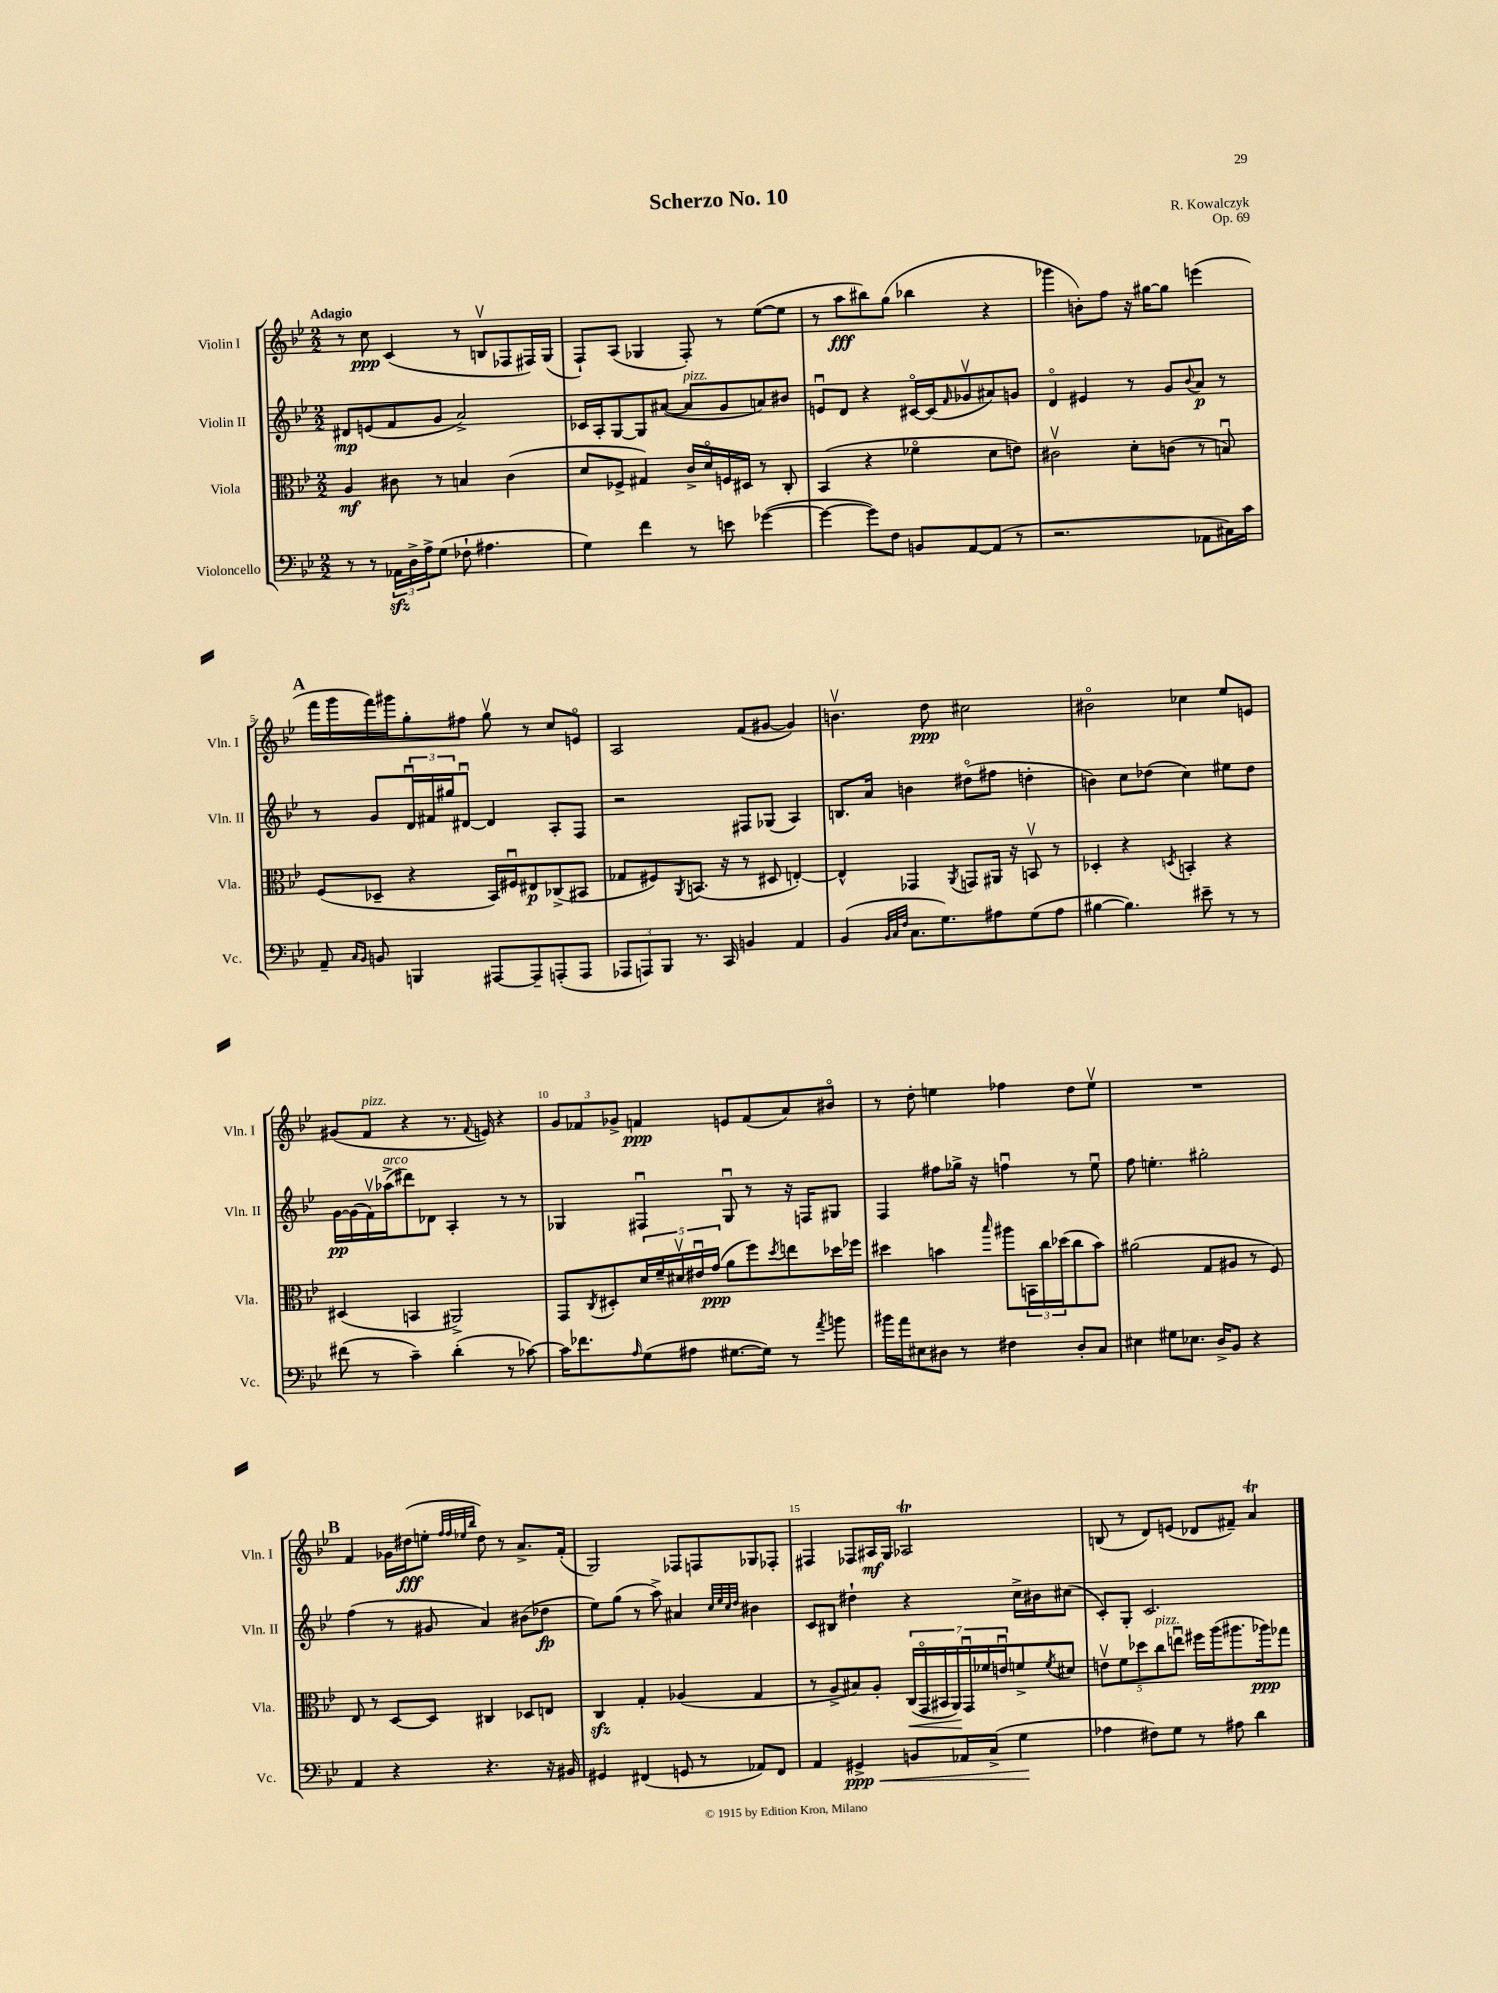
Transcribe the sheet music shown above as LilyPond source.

\header { title = "Scherzo No. 10" composer = "R. Kowalczyk" opus = "Op. 69" }
<<
\new StaffGroup <<
\new Staff = "s0" \with { instrumentName = "Violin I" shortInstrumentName = "Vln. I" } {
    \clef treble \key bes \major \numericTimeSignature \time 2/2 \tempo "Adagio"
    r8 c''8\ppp c'4( r8 b8\upbow fes8 fis16) g16( |
    f8-!) a8( ges4 f8-.) r8 ees''8~( ees''8 |
    r8 a''8\fff bis''8) g''8( bes''4 r4 |
    ges'''4 b'8-.) f''8 r16 gis''16~ gis''8 e'''4( |
    \mark \markup { \bold "A" } f'''16 g'''16 f'''16) gis'''16 g''8-. fis''8 g''8\upbow r8 c''8 e'8\flageolet |
    a2 f'8( gis'8~ gis'4) |
    b'4.\upbow d''8\ppp cis''2 |
    bis'2\flageolet ces''4 ees''8 e'8 |
    gis'8( f'8^\markup { \italic "pizz." } r4 r8. \appoggiatura { f'8 } e'16) r4 |
    \tuplet 3/2 { g'8 fes'8 ges'8-> } f'4\ppp e'8 f'8( a'8) bis'8\flageolet |
    r8 d''8-. e''4 fes''4 d''8 e''8\upbow |
    R1 |
    \mark \markup { \bold "B" } f'4 ges'16 dis''16\fff( e''8-. \grace { f''32 f''32 ees''32 bes''32 } dis''8) r8 a'8.-> f'16-.( |
    g2) fes8 f8 ges8 fes8-. |
    fis4 fes8 ais16\mf g16 aes2\trill |
    b8( r8 d'8) e'8( des'8 fis'8--) a'4\trill \bar "|." |
}
\new Staff = "s1" \with { instrumentName = "Violin II" shortInstrumentName = "Vln. II" } {
    \clef treble \key bes \major \numericTimeSignature \time 2/2
    dis'8\mp e'8( f'8 g'8 a'2->) |
    ces'16 a16-. g8~ g8 ais'8~( ais'8^\markup { \italic "pizz." } g'8 a'8) bis'8 |
    e'8\downbow d'8 r4 cis'16~\flageolet cis'16( \grace { f'16 } ges'8\upbow ais'8) g'8 |
    d'4\flageolet eis'4 r8 g'8 \appoggiatura { bes'8 } a'8\p r8 |
    \mark \markup { \bold "A" } r8 g'8 \tuplet 3/2 { d'16\downbow fis'16 gis''16 } dis'8~\downbow dis'4 a8-. f8 |
    r2 fis8 ges8( a4) |
    b8. a'16 b'4 dis''8\flageolet( fis''8 d''4-. |
    b'4) c''8 des''8( c''4) eis''8 des''8 |
    g'16~\pp g'16( f'16\upbow) aes''16->^\markup { \italic "arco" }( dis'''8) des'8 a4-. r8 r8 |
    ges4 fis4\downbow ges8\downbow r8 r16 f16 gis8 |
    f4 fis''8 ges''16-> r16 f''4\downbow r8 ees''8\downbow |
    f''8 e''4.-. gis''2-. |
    \mark \markup { \bold "B" } f''4( r8 gis'8 a'4) bis'8( des''8\fp |
    ees''8) g''8( r8 a''8->) ais'4 \grace { c''32 ees''32 c''32 d''32 } bis'4 |
    c'8 bis8 dis''4-! r4 c''16-> bis'16 cis''8( |
    c'8-.) g8-. c'2. \bar "|." |
}
\new Staff = "s2" \with { instrumentName = "Viola" shortInstrumentName = "Vla." } {
    \clef alto \key bes \major \numericTimeSignature \time 2/2
    a4\mf cis'8 r8 b4 cis'4( |
    d'8 fes8-> gis4) c'16-> d'16\flageolet f16 dis16 r8 c8-. |
    bes,4( r4 fes'4\flageolet d'8 e'8) |
    cis'2\upbow d'8-. c'8( r8 b8\downbow) |
    \mark \markup { \bold "A" } f8( des8-- r4 bes,16) fis16\downbow eis8\p ces8->( bis,8 |
    ges8 fis8) \acciaccatura { a,8 } b,8.( r16 r8 dis8 e4~-.) |
    e4-^ ges,4 \acciaccatura { a,8 } g,8 ais,16 r16 b,8\upbow r8 |
    des4-. r4 \acciaccatura { d8 } b,4-. r4 |
    dis4( b,4 ais,2->) |
    g,8 \acciaccatura { c8 } dis8-. \tuplet 5/4 { d'16 f'16-- dis'16\upbow eis'16\downbow g'16\ppp( } a'8 f''8) \acciaccatura { d''8 } e''8 des''16 fes''16 |
    dis''4 b'4 \grace { bes''16 } ais''8 \tuplet 3/2 { b,16 c''16 des''16( } c''8 b'8) |
    ais'2( g8 ais8 r8 f8) |
    \mark \markup { \bold "B" } ees8 r8 d8~ d8 cis4 des8 e8 |
    c4\sfz g4-. aes4( g4 |
    r8 a8-> bis8) a8-. \tuplet 7/4 { c16\<( g,16\flageolet bis,16 a,16\!) g,16\downbow fes'16 e'16\downbow } f'8-> \acciaccatura { f'8 } dis'8 |
    \tuplet 5/4 { e'8\upbow f'8 des''8 c''8^\markup { \italic "pizz." } e''8\downbow } fis''16 a''16( ais''8. aes''16\ppp) ges''8 \bar "|." |
}
\new Staff = "s3" \with { instrumentName = "Violoncello" shortInstrumentName = "Vc." } {
    \clef bass \key bes \major \numericTimeSignature \time 2/2
    r8 r8 \tuplet 3/2 { aes,16\sfz d16-> a16-> } g8( fes8-! ais4. |
    g4) f'4 r8 e'8 ges'4~( |
    ges'4~ ges'8) f8 b,8 a,8~ a,8( r8 |
    r2. aes,8 cis16) c'16 |
    \mark \markup { \bold "A" } a,8-- \grace { c16 bes,16 } b,8 b,,4 ais,,8~ ais,,8-- a,,8-.( a,,8 |
    \tuplet 3/2 { aes,,8 a,,8) bes,,8 } r8. c,16 b,4 a,4 |
    bes,4( \grace { bes,32 c32 f32 } c8. g8.) ais8 g8( ais8 |
    bis4~ bis4.) eis'8-- r8 r8 |
    fis'8( r8 c'4--) d'4-.( r8 ces'8~) |
    ces'16 fes'8. \grace { a16 } g8( ais8 gis8.~ gis16) r8 \acciaccatura { a'8 } b'8 |
    bis'16 a'16 eis8 dis8 r8 fis4 dis8-. c8 |
    eis4 gis8 ees8. d16-> bes,8 r4 |
    \mark \markup { \bold "B" } a,4 r4 r4. r16 bis,16 |
    gis,4 fis,4( g,8 r8 aes,8) fis,8 |
    a,4 gis,4->\ppp\< b,8 aes,16 c16->( g4\! |
    aes4 fis8) g8 r8 ais8 d'4 \bar "|." |
}
>>
>>
\layout { \context { \Score \override BarNumber.break-visibility = ##(#f #t #t) barNumberVisibility = #(every-nth-bar-number-visible 5) } }
